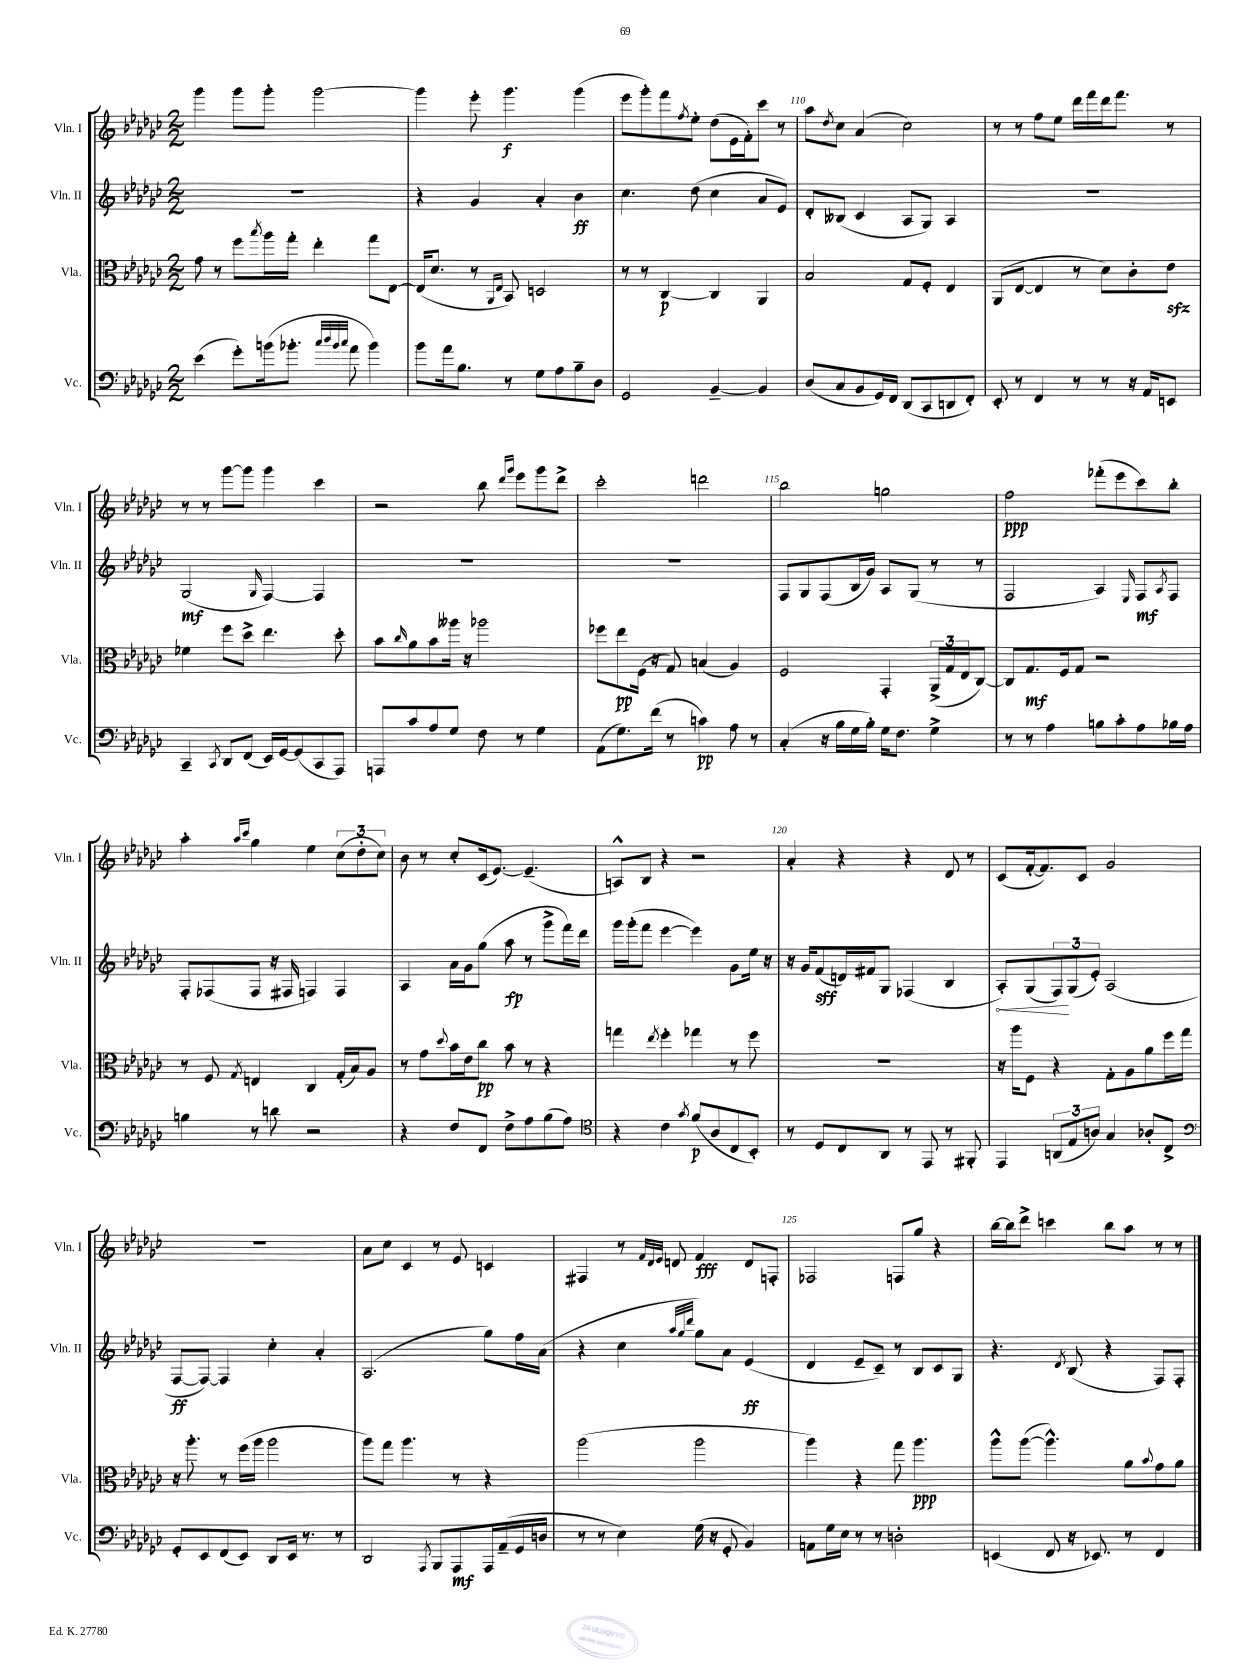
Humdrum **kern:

**kern	**dynam	**kern	**dynam	**kern	**dynam	**kern	**dynam
*part4	*part4	*part3	*part3	*part2	*part2	*part1	*part1
*staff4	*staff4	*staff3	*staff3	*staff2	*staff2	*staff1	*staff1
*I"Vc.	*	*I"Vla.	*	*I"Vln. II	*	*I"Vln. I	*
*I'Vc.	*	*I'Vla.	*	*I'Vln. II	*	*I'Vln. I	*
*clefF4	*	*clefC3	*	*clefG2	*	*clefG2	*
*k[b-e-a-d-g-c-]	*	*k[b-e-a-d-g-c-]	*	*k[b-e-a-d-g-c-]	*	*k[b-e-a-d-g-c-]	*
*M2/2	*	*M2/2	*	*M2/2	*	*M2/2	*
=107	=107	=107	=107	=107	=107	=107	=107
(4e-\	.	8g-\	.	1r	.	4ggg-\	.
.	.	8r	.	.	.	.	.
8g-'\L)	.	8ff\L	.	.	.	8ggg-\L	.
.	.	8qbb-/	.	.	.	.	.
(16bn\k	.	16aa-\L	.	.	.	8ggg-'\J	.
8.b-X'\J	.	16gg-'\JJ	.	.	.	.	.
.	.	4ee-'\	.	.	.	[2ggg-\	.
32qqcc-/LLL	.	.	.	.	.	.	.
32qqdd-/	.	.	.	.	.	.	.
32qqb-/	.	.	.	.	.	.	.
32qqcc-/JJJ	.	.	.	.	.	.	.
8a-\	.	.	.	.	.	.	.
4b-\)	.	8gg-\L	.	.	.	.	.
.	.	[8E-\J	.	.	.	.	.
=108	=108	=108	=108	=108	=108	=108	=108
8b-\L	.	(16E-/KL]	.	4r	.	4ggg-\]	.
.	.	8.d-/J	.	.	.	.	.
16a-\k	.	.	.	.	.	.	.
8.B-\J	.	.	.	.	.	.	.
.	.	8r	.	4g-/	.	8eee-'\	.
.	.	16qqAA-/LL	.	.	.	.	.
.	.	16qqE-/JJ	.	.	.	.	.
8r	.	8BB-/)	.	.	.	4.ggg-\	f
8G-\L	.	2Dn/	.	4a-'/	.	.	.
8A-\	.	.	.	.	.	.	.
8B-~\	.	.	.	4b-\	ff	(4ggg-\	.
8D-\J	.	.	.	.	.	.	.
=109	=109	=109	=109	=109	=109	=109	=109
2GG-/	.	8r	.	4.cc-\	.	8eee-\L	.
.	.	8r	.	.	.	8ggg-'\)	.
.	.	[4C-/	p	.	.	8fff\	.
.	.	.	.	.	.	8qff/	.
.	.	.	.	(8dd-\	.	8ee-'\J	.
[4BB-~/	.	4C-/]	.	4cc-\	.	(8dd-\L	.
.	.	.	.	.	.	16e-\L	.
.	.	.	.	.	.	16f'\J)	.
4BB-/]	.	4AA-/	.	8a-/L	.	8ccc-\J	.
.	.	.	.	8e-/J)	.	8r	.
=110	=110	=110	=110	=110	=110	=110	=110
(8D-/L	.	2B-/	.	8d-'/L	.	8aa-\L	.
.	.	.	.	.	.	8qdd-/	.
8C-/	.	.	.	(8B--X/J	.	8cc-\J	.
8BB-/	.	.	.	4c-/	.	(4a-/	.
16GG-/L)	.	.	.	.	.	.	.
16FF/JJ	.	.	.	.	.	.	.
(8DD-/L	.	8G-/L	.	8A-/L	.	2cc-\)	.
8CC-/	.	8F'/J	.	8G-/J)	.	.	.
8DDn/	.	4E-/	.	4A-/	.	.	.
8FF'/J)	.	.	.	.	.	.	.
=111	=111	=111	=111	=111	=111	=111	=111
8EE-'/	.	(8AA-/L	.	1r	.	8r	.
8r	.	[8E-/J	.	.	.	8r	.
4FF/	.	4E-/]	.	.	.	8ff\L	.
.	.	.	.	.	.	8ee-\J	.
8r	.	8r	.	.	.	16ddd-\LL	.
.	.	.	.	.	.	16fff\	.
8r	.	8d-\L)	.	.	.	16ddd-\J	.
.	.	.	.	.	.	8.fff\J	.
16r	.	8c-'\	.	.	.	.	.
16AA-/KL	.	.	.	.	.	.	.
8EEn/J	.	8e-zz\J	.	.	.	8r	.
!!LO:LB:g=z
=112	=112	=112	=112	=112	=112	=112	=112
4CC-~/	.	4f-X\	.	(2G-/	mf	8r	.
.	.	.	.	.	.	8r	.
8qCC-/	.	.	.	.	.	.	.
8DD-/L	.	8ff\L	.	.	.	[8ggg-\L	.
(8FF/J	.	8dd-^\J	.	.	.	8ggg-\J]	.
.	.	.	.	16qqG-/	.	.	.
16EE-/LL)	.	4.ee-\	.	[4F/)	.	4ggg-\	.
[16GG-/J	.	.	.	.	.	.	.
(8GG-/]	.	.	.	.	.	.	.
8CC-/	.	.	.	4F/]	.	4ccc-\	.
8AAA-/J)	.	8dd-'\	.	.	.	.	.
=113	=113	=113	=113	=113	=113	=113	=113
8AAAn/L	.	8b-\L	.	1r	.	2r	.
.	.	16qqcc-/	.	.	.	.	.
8c-/	.	8a-\	.	.	.	.	.
8A-/	.	8b-\	.	.	.	.	.
8G-/J	.	16aa--X\Jk	.	.	.	.	.
.	.	16r	.	.	.	.	.
8F\	.	2aa-X\	.	.	.	8bb-\	.
.	.	.	.	.	.	16qqddd-/LL	.
.	.	.	.	.	.	16qqggg-/JJ	.
8r	.	.	.	.	.	8eee-\L	.
4G-\	.	.	.	.	.	8ggg-\	.
.	.	.	.	.	.	8ddd-^\J	.
=114	=114	=114	=114	=114	=114	=114	=114
(8AA-\L	.	8ff-X\L	.	1r	.	2ccc-'\	.
8.G-\)	.	8ee-\	pp	.	.	.	.
.	.	(16F\Jk	.	.	.	.	.
(16f\Jk	.	16r	.	.	.	.	.
8r	.	8G-/)	.	.	.	.	.
4cn\)	pp	(4Bn/	.	.	.	2dddn\	.
8A-\	.	4A-/)	.	.	.	.	.
8r	.	.	.	.	.	.	.
=115	=115	=115	=115	=115	=115	=115	=115
(4C-'/	.	2F/	.	8F/L	.	2bb-\	.
.	.	.	.	8G-/	.	.	.
16r	.	.	.	(8F/	.	.	.
16B-\LL	.	.	.	.	.	.	.
16G-\	.	.	.	16B-/L	.	.	.
16B-'\JJ)	.	.	.	16g-/JJ)	.	.	.
16G-\KL	.	4GG-'/	.	8A-/L	.	2ggn\	.
8.F\J	.	.	.	.	.	.	.
.	.	.	.	(8G-/J	.	.	.
4G-^\	.	(24AA-^/LL	.	8r	.	.	.
.	.	24G-/	.	.	.	.	.
.	.	24E-/J	.	.	.	.	.
.	.	[8C-/J)	.	8r	.	.	.
=116	=116	=116	=116	=116	=116	=116	=116
8r	.	8C-/L]	.	2F/	.	2ff\	ppp
8r	.	8.G-/	mf	.	.	.	.
4A-\	.	.	.	.	.	.	.
.	.	16F/k	.	.	.	.	.
.	.	8G-/J	.	.	.	.	.
8Bn\L	.	2r	.	4A-/)	.	(8fff-X'\L	.
8c-'\	.	.	.	.	.	8eee-\	.
.	.	.	.	16qqE-/	.	.	.
8A-\	.	.	.	8F/L	mf	8ccc-\)	.
.	.	.	.	8qA-/	.	.	.
16B-X\L	.	.	.	8F/J	.	8bb-'\J	.
16A-\JJ	.	.	.	.	.	.	.
!!LO:LB:g=z
=117	=117	=117	=117	=117	=117	=117	=117
4Bn\	.	8r	.	8F'/L	.	4aa-'\	.
.	.	8F/	.	(8F-X/	.	.	.
.	.	.	.	.	.	16qqaa-/LL	.
.	.	8qG-/	.	.	.	16qqccc-/JJ	.
8r	.	4En/	.	8F-/J	.	4gg-\	.
8dn\	.	.	.	16r	.	.	.
.	.	.	.	16F#X/	.	.	.
2r	.	4C-/	.	4Fn/)	.	4ee-\	.
.	.	(16G-'/LL	.	4F/	.	(12cc-\L	.
.	.	16B-/J)	.	.	.	.	.
.	.	.	.	.	.	12dd-'\	.
.	.	8A-/J	.	.	.	.	.
.	.	.	.	.	.	12cc-\J)	.
=118	=118	=118	=118	=118	=118	=118	=118
4r	.	8r	.	4A-/	.	8b-\	.
.	.	8g-\L	.	.	.	8r	.
.	.	8qqdd-/	.	.	.	.	.
8F/L	.	16b-\L	.	16a-\LL	.	8cc-'/L	.
.	.	16e-\J	.	16g-\J	.	.	.
8FF/J	.	8cc-\J	pp	(8gg-\J	.	(16c-/k	.
.	.	.	.	.	.	[8.e-/J)	.
8F^\L	.	8b-\	.	8aa-\	fp	.	.
8A-\	.	8r	.	8r	.	(4.e-~/]	.
(8B-\	.	4r	.	8ggg-^\L	.	.	.
8A-\J)	.	.	.	16fff\L)	.	.	.
.	.	.	.	16ddd-\JJ	.	.	.
=119	=119	=119	=119	=119	=119	=119	=119
*clefC4	*	*	*	*	*	*	*
4r	.	4ggn\	.	16ggg-\LL	.	8An^^/L)	.
.	.	.	.	(16ggg-'\J	.	.	.
.	.	.	.	8fff\J	.	8B-/J	.
.	.	8qee-/	.	.	.	.	.
4c-\	.	4ff'\	.	[4eee-\	.	4r	.
8qg-/	.	.	.	.	.	.	.
(8f/L	p	4gg-X\	.	4eee-\])	.	2r	.
8A-/	.	.	.	.	.	.	.
8C-/	.	8r	.	8g-\L	.	.	.
8BB-'/J)	.	8ff\	.	16ee-\Jk	.	.	.
.	.	.	.	16r	.	.	.
=120	=120	=120	=120	=120	=120	=120	=120
8r	.	1r	.	16r	.	4a-'/	.
.	.	.	.	16g-/KL	.	.	.
8D-/L	.	.	.	(8f/	sff	.	.
8C-/	.	.	.	16dn/L)	.	4r	.
.	.	.	.	16f#X/J	.	.	.
8AA-/J	.	.	.	8G-/J	.	.	.
8r	.	.	.	(4F-X/	.	4r	.
8EE-/	.	.	.	.	.	.	.
8r	.	.	.	4B-/	.	8d-/	.
8FF#X'/	.	.	.	.	.	8r	.
=121	=121	=121	=121	=121	=121	=121	=121
!	!	!	!	!	!LO:HP:b	!	!
4EE-/	.	16r	.	8A-'/L)	<	(8c-/L	.
.	.	16aa-\KL	.	.	.	.	.
.	.	8F\J	.	(8G-/	.	[16f'/k	.
.	.	.	.	.	.	8.f/])	.
(12AAn/L	.	4r	.	12F/)	.	.	.
12E-/	.	.	.	(12G-/	[	.	.
.	.	.	.	.	.	8c-/J	.
12An/J)	.	.	.	12e-'/J)	.	.	.
4G-/	.	8G-'\L	.	(2A-/	.	2g-/	.
.	.	8A-\	.	.	.	.	.
8A-X'/L	.	8a-\	.	.	.	.	.
8C-^/J	.	16ff\L	.	.	.	.	.
.	.	16gg-\JJ	.	.	.	.	.
!!LO:LB:g=z
=122	=122	=122	=122	=122	=122	=122	=122
*clefF4	*	*	*	*	*	*	*
8GG-'/L	.	16r	.	[8F/L	ff	1r	.
.	.	8.aa-'\	.	.	.	.	.
8EE-/	.	.	.	8F/J_)	.	.	.
(8FF/	.	8r	.	4F/]	.	.	.
8EE-/J)	.	(16ff\LL	.	.	.	.	.
.	.	16aa-\JJ	.	.	.	.	.
8DD-/L	.	2aa-\	.	4cc-'\	.	.	.
16EE-/Jk	.	.	.	.	.	.	.
8.r	.	.	.	.	.	.	.
.	.	.	.	4a-'/	.	.	.
8r	.	.	.	.	.	.	.
=123	=123	=123	=123	=123	=123	=123	=123
2DD-/	.	8aa-\L)	.	(2.A-/	.	8a-\L	.
.	.	8gg-\J	.	.	.	8cc-\J	.
.	.	4.aa-\	.	.	.	4c-/	.
8qAAA-/	.	.	.	.	.	.	.
8BBB-/L	.	.	.	.	.	8r	.
8AAA-/	mf	8r	.	.	.	8e-/	.
16AAA-/L	.	4r	.	8gg-\L)	.	4cn/	.
(16AA-~/	.	.	.	.	.	.	.
16GG-/	.	.	.	16ff\L	.	.	.
16Dn/JJ	.	.	.	(16a-\JJ	.	.	.
=124	=124	=124	=124	=124	=124	=124	=124
8r	.	(2aa-\	.	4r	.	4F#X/	.
8r	.	.	.	.	.	.	.
4E-\)	.	.	.	4cc-\	.	8r	.
.	.	.	.	.	.	32qqf/LLL	.
.	.	.	.	.	.	32qqd-/	.
.	.	.	.	.	.	32qqe-/JJJ	.
.	.	.	.	.	.	8dn/	.
.	.	.	.	32qqaa-/LLL	.	.	.
.	.	.	.	32qqgg-/	.	.	.
.	.	.	.	32qqddd-/JJJ	.	.	.
(16G-\	.	2aa-\	.	8gg-\L)	.	4f/	fff
16r	.	.	.	.	.	.	.
8GG-'/	.	.	.	8a-\J	.	.	.
4BB-/)	.	.	.	(4e-/	ff	8d/L	.
.	.	.	.	.	.	8Fn'/J	.
=125	=125	=125	=125	=125	=125	=125	=125
8AAn\L	.	4aa-\)	.	4d-/	.	2F-X/	.
16G-\L	.	.	.	.	.	.	.
16E-\JJ	.	.	.	.	.	.	.
8r	.	4r	.	8e-~/L	.	.	.
8r	.	.	.	8c-~/J)	.	.	.
2Dn'\	.	8gg-\	.	8r	.	8Fn/L	.
.	.	4.aa-\	ppp	8B-/L	.	8gg-/J	.
.	.	.	.	8c-/	.	4r	.
.	.	.	.	8G-/J	.	.	.
=126	=126	=126	=126	=126	=126	=126	=126
(4EEn/	.	8aa-^^\L	.	4.r	.	[16bb-\LL	.
.	.	.	.	.	.	16bb-\J]	.
.	.	([8aa-\J	.	.	.	8ddd-^\J	.
8FF/	.	4.aa-^^\])	.	.	.	4cccn\	.
.	.	.	.	8qd-/	.	.	.
16r	.	.	.	(8B-/	.	.	.
8.EE-X/)	.	.	.	.	.	.	.
.	.	.	.	4r	.	8bb-\L	.
8r	.	8a-\L	.	.	.	8aa-\J	.
.	.	8qqb-/	.	.	.	.	.
4FF/	.	8g-\	.	8F/L)	.	8r	.
.	.	8a-\J	.	8F'/J	.	8r	.
==	==	==	==	==	==	==	==
*-	*-	*-	*-	*-	*-	*-	*-
